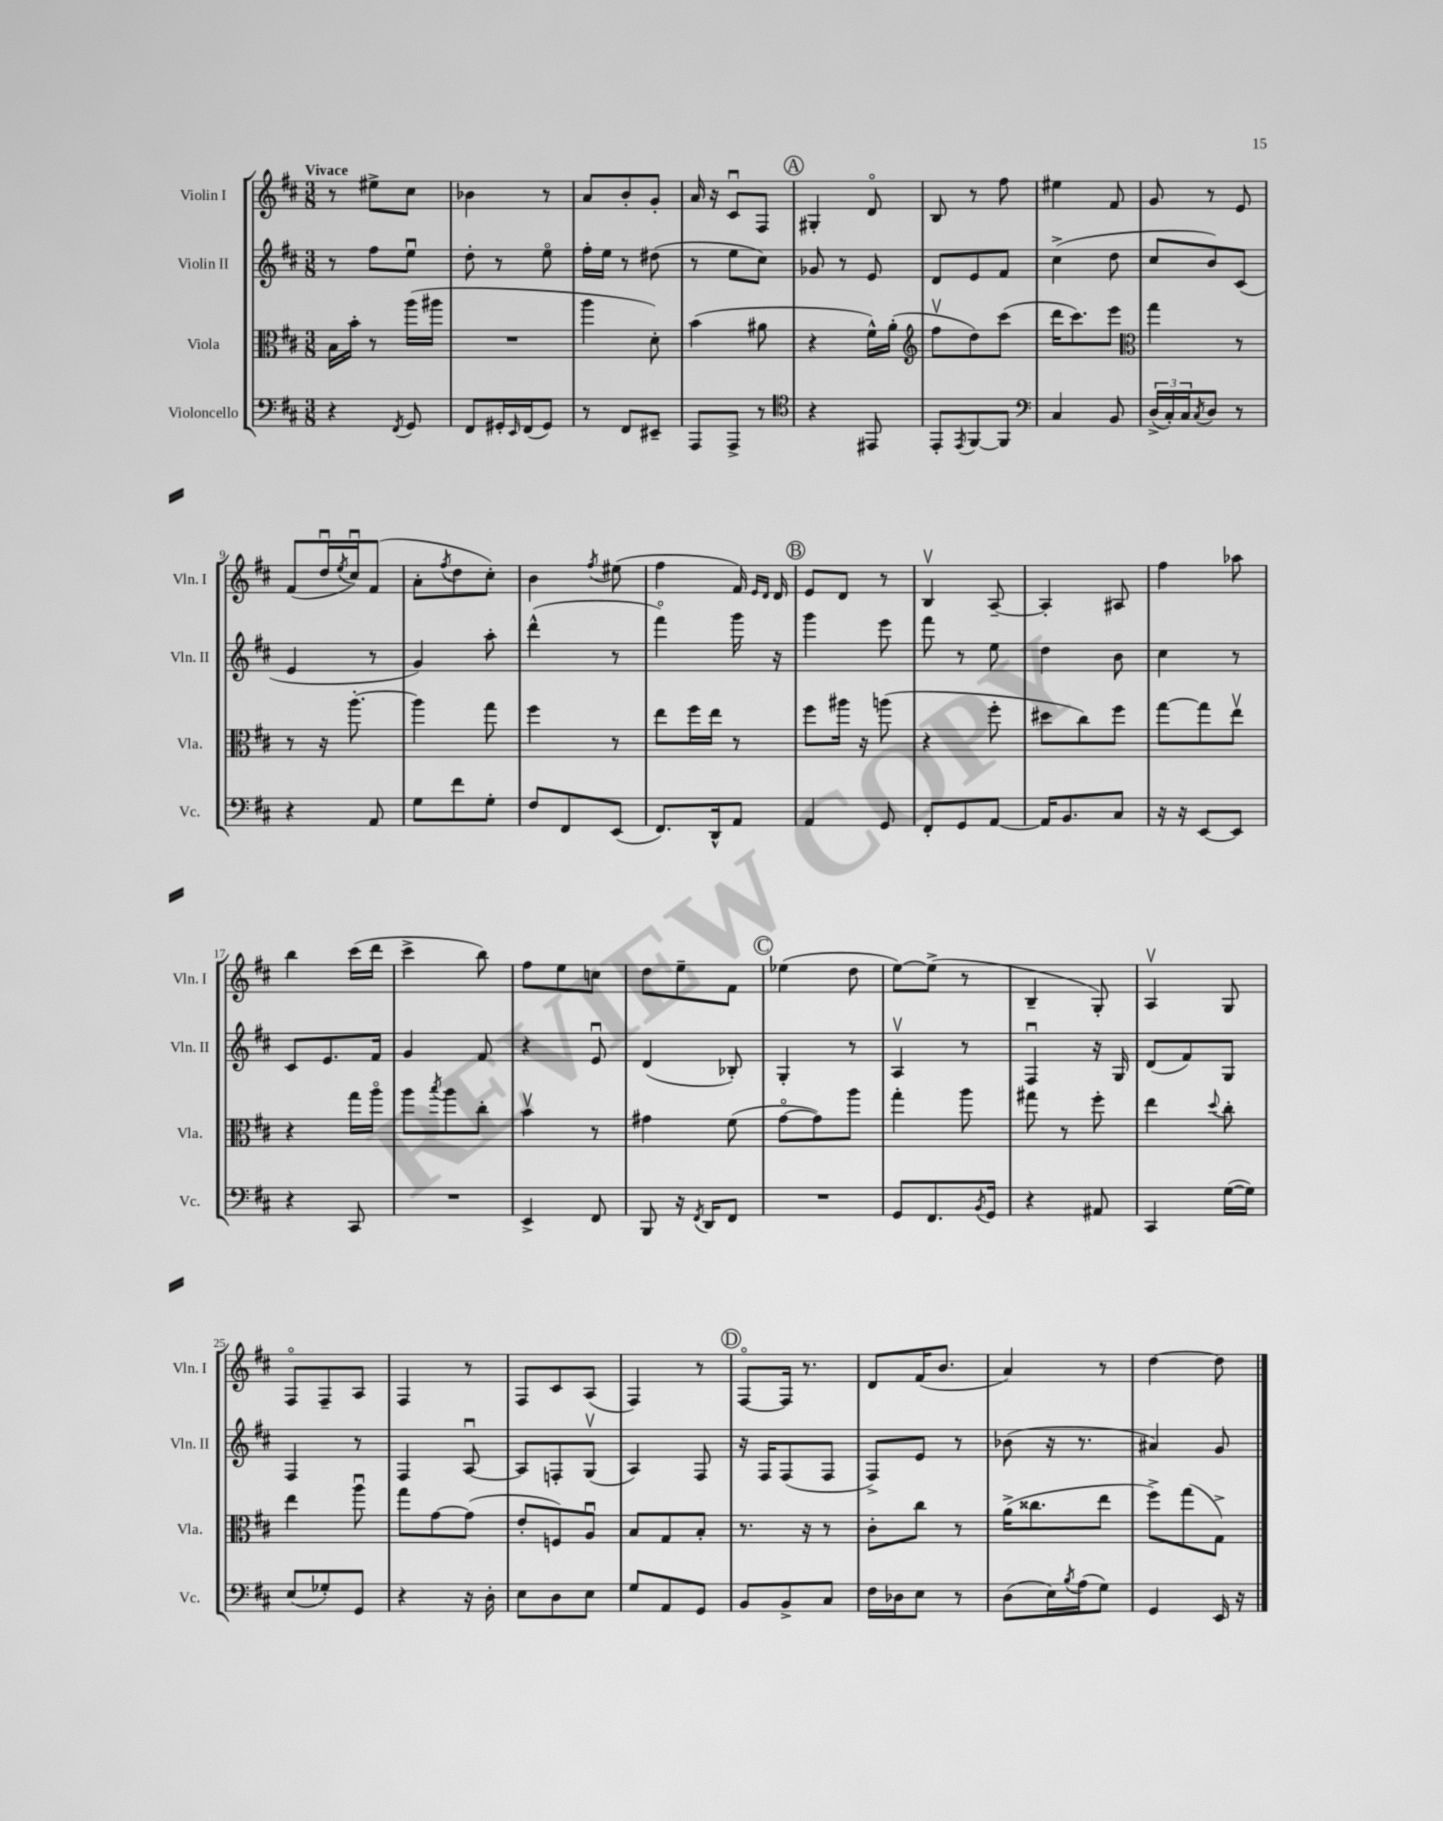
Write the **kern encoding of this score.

**kern	**kern	**kern	**kern
*part4	*part3	*part2	*part1
*staff4	*staff3	*staff2	*staff1
*I"Violoncello	*I"Viola	*I"Violin II	*I"Violin I
*I'Vc.	*I'Vla.	*I'Vln. II	*I'Vln. I
*clefF4	*clefC3	*clefG2	*clefG2
*k[f#c#]	*k[f#c#]	*k[f#c#]	*k[f#c#]
*M3/8	*M3/8	*M3/8	*M3/8
=1	=1	=1	=1
!	!	!	!LO:TX:a:B:t=Vivace
4r	16B\LL	8r	8r
.	16b'\JJ	.	.
.	8r	8ff#\L	8ee#X^\L
8qFF#/	.	.	.
8GG/	(16aa\LL	8eeu\J	8cc#\J
.	16aa#X\JJ	.	.
=2	=2	=2	=2
8FF#/L	4.r	8dd'\	4b-X\
16GG#X'/L	.	8r	.
16qqEE/	.	.	.
(16FF#/J	.	.	.
8GG#/J)	.	8ee\	8r
=3	=3	=3	=3
8r	4aa\	16ff#'\LL	8a/L
.	.	16ee\JJ	.
8FF#/L	.	8r	8b'/
8EE#X~/J	8d'\)	(8dd#X\	8g'/J
=4	=4	=4	=4
8AAA/L	(4b\	8r	16a/
.	.	.	16r
8AAA^/J	.	8ee\L	8c#u/L
8r	8a#X\	8cc#\J)	8F#/J
!!LO:REH:place=s1:t=A
=5	=5	=5	=5
*clefC4	*	*	*
4r	4r	8g-X/	4G#X'/
.	.	8r	.
8EE#X/	16f#^^\LL)	8e/	8d/
.	(16a'\JJ	.	.
=6	=6	=6	=6
*	*clefG2	*	*
8EE'/L	8ff#v\L	8d/L	8B/
8qEE/	.	.	.
[8FF#/	8dd\)	8e/	8r
8FF#/J]	(8ccc#\J	8f#/J	8ff#\
=7	=7	=7	=7
*clefF4	*	*	*
4C#/	16ddd\KL	(4cc#^\	4ee#X\
.	8.ccc#\)	.	.
8BB/	8eee\J	8dd\	8f#/
=8	=8	=8	=8
*	*clefC3	*	*
(24D^/LL	4gg\	8cc#/L	8g/
24C#'/)	.	.	.
24C#/J	.	.	.
8qC#/	.	.	.
8D/J	.	8b/)	8r
8r	8r	(8c#/J	8e/
!!LO:LB:g=z
=9	=9	=9	=9
4r	8r	4e/	(8f#/L
.	16r	.	16ddu/L
.	.	.	8qee/
.	[8.aa'\	.	16cc#u/J)
8AA/	.	8r	(8f#/J
=10	=10	=10	=10
8G\L	4aa\]	4g/)	8a'\L
.	.	.	8qff#/
8f#\	.	.	8dd\
8G'\J	8gg\	8aa'\	8cc#'\J)
=11	=11	=11	=11
8F#/L	4ff#\	(4ddd^^\	4b\
8FF#/	.	.	.
.	.	.	8qff#/
(8EE/J	8r	8r	(8ee#X\
=12	=12	=12	=12
8.FF#/L)	8ee\L	4fff#\)	4ff#\
.	16ff#\L	.	.
16DD^^/k	16ee\JJ	.	.
8AA/J	8r	16ggg\	16f#/)
.	.	.	16qqe/LL
.	.	.	16qqd/JJ
.	.	16r	16d/
!!LO:REH:place=s1:t=B
=13	=13	=13	=13
4AA/	8ff#\L	4ggg\	8e/L
.	16aa#X\Jk	.	8d/J
.	16r	.	.
8GG/	(8aan\	8eee\	8r
=14	=14	=14	=14
8FF#'/L	4r	8fff#\	4Bv/
8GG/	.	8r	.
[8AA/J	8ff#'\	8ee\	[8A~/
=15	=15	=15	=15
16AA/KL]	8dd#X\L	4dd\	4A'/]
8.BB/	.	.	.
.	8cc#\)	.	.
8C#/J	8ff#\J	8b\	8A#X/
=16	=16	=16	=16
16r	[8gg\L	4cc#\	4ff#\
16r	.	.	.
[8EE/L	8gg\]	.	.
8EE/J]	8eev\J	8r	8aa-X\
!!LO:LB:g=z
=17	=17	=17	=17
4r	4r	8c#/L	4bb\
.	.	8.e/	.
8CC#/	16gg\LL	.	(16ccc#\LL
.	16aa\JJ	16f#/Jk	16ddd\JJ
=18	=18	=18	=18
4.r	8aa\L	4g/	4ccc#^\
.	8qbb/	.	.
.	8aa\	.	.
.	8cc#'\J	8f#/	8bb\)
=19	=19	=19	=19
4EE^/	4bv\	4r	8ff#\L
.	.	.	8ee\
8FF#/	8r	8eu/	8ccn\J
=20	=20	=20	=20
8BBB/	4g#X\	(4d/	8dd\L
16r	.	.	8ee~\
8qFF#/	.	.	.
16DD/KL	.	.	.
8FF#/J	(8f#\	8B-X'/)	8f#\J
!!LO:REH:place=s1:t=C
=21	=21	=21	=21
4.r	[8g\L	4G'/	(4ee-X\
.	8g\])	.	.
.	8aa\J	8r	8dd\
=22	=22	=22	=22
8GG/L	4gg'\	4Av/	[8ee\L)
8.FF#/	.	.	(8ee^\J]
.	8aa\	8r	8r
8qBB/	.	.	.
16GG/Jk	.	.	.
=23	=23	=23	=23
4r	8gg#X\	4F#u/	4B~/
.	8r	.	.
8AA#X/	8ff#'\	16r	8G'/)
.	.	16G/	.
=24	=24	=24	=24
4CC#/	4ee\	(8d/L	4Av/
.	.	8f#/)	.
.	8qqdd/	.	.
([16G\LL	8cc#'\	8G/J	8G/
16G\JJ])	.	.	.
!!LO:LB:g=z
=25	=25	=25	=25
(8E/L	4ee\	4F#/	8F#/L
8G-X'/)	.	.	8F#~/
8GG/J	8aau\	8r	8A/J
=26	=26	=26	=26
4r	8gg\L	4F#/	4F#/
.	[8g\	.	.
16r	(8g\J]	[8Au/	8r
16D'\	.	.	.
=27	=27	=27	=27
8E\L	8e'/L	8A/L]	8F#/L
8D\	8Fn/)	8Fn'/	8c#/
8E\J	8Au/J	(8Gv/J	(8A/J
=28	=28	=28	=28
8G/L	8B/L	4A/)	4F#/)
8AA/	8G/	.	.
8GG/J	8B'/J	8F#/	8r
!!LO:REH:place=s1:t=D
=29	=29	=29	=29
8BB/L	8.r	16r	[8F#/L
.	.	16F#/KL	.
8BB^/	.	(8F#/	16F#/Jk]
.	16r	.	8.r
8C#/J	8r	8F#/J	.
=30	=30	=30	=30
16F#\LL	8c#'\L	8F#^/L)	8d/L
16D-X\J	.	.	.
8E\J	8cc#\J	8e/J	(16f#/K
.	.	.	8.b/J
8r	8r	8r	.
=31	=31	=31	=31
(8D\L	(16a^\KL	(8b-X\	4a/)
.	8.cc##X\	.	.
16E\L)	.	16r	.
8qB/	.	.	.
(16A\J	.	8.r	.
8G\J)	8ee\J	.	8r
=32	=32	=32	=32
4GG/	8ff#^\L)	4a#X/)	[4dd\
.	(8gg\	.	.
16EE/	8G^\J)	8g/	8dd\]
16r	.	.	.
==	==	==	==
*-	*-	*-	*-
